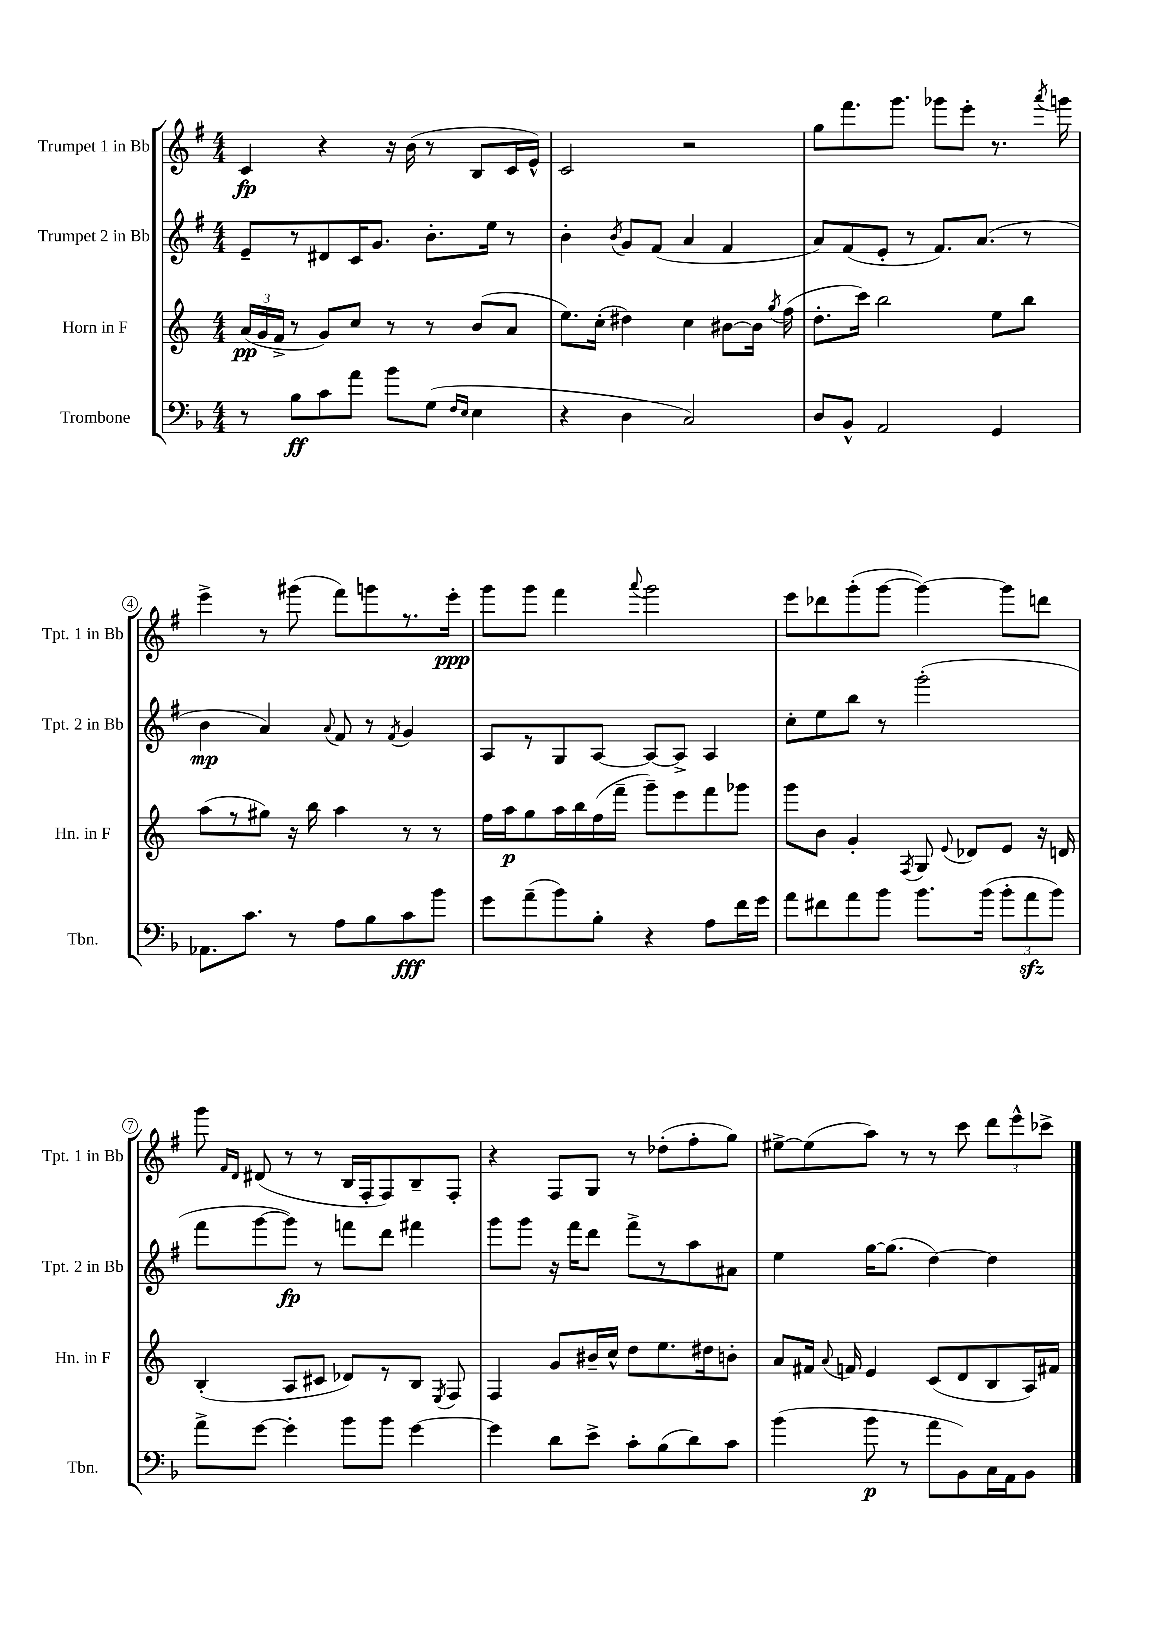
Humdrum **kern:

**kern	**dynam	**kern	**dynam	**kern	**dynam	**kern	**dynam
*part4	*part4	*part3	*part3	*part2	*part2	*part1	*part1
*staff4	*staff4	*staff3	*staff3	*staff2	*staff2	*staff1	*staff1
*I"Trombone	*	*I"Horn in F	*	*I"Trumpet 2 in Bb	*	*I"Trumpet 1 in Bb	*
*I'Tbn.	*	*I'Hn. in F	*	*I'Tpt. 2 in Bb	*	*I'Tpt. 1 in Bb	*
*clefF4	*	*clefG2	*	*clefG2	*	*clefG2	*
*k[b-]	*	*k[]	*	*k[f#]	*	*k[f#]	*
*M4/4	*	*M4/4	*	*M4/4	*	*M4/4	*
=1	=1	=1	=1	=1	=1	=1	=1
8r	.	(24a/LL	pp	8e~/L	.	4c/	fp
.	.	24g/	.	.	.	.	.
.	.	24f^/JJ	.	.	.	.	.
8B-\L	ff	8r	.	8r	.	.	.
8c\	.	8g/L)	.	8d#X/	.	4r	.
8a\J	.	8cc/J	.	16c/K	.	.	.
.	.	.	.	8.g/J	.	.	.
8b-\L	.	8r	.	.	.	16r	.
.	.	.	.	.	.	(16b\	.
(8G\J	.	8r	.	8.b'\L	.	8r	.
16qqF/LL	.	.	.	.	.	.	.
16qqE/JJ	.	.	.	.	.	.	.
4E\	.	(8b/L	.	.	.	8B/L	.
.	.	.	.	16ee\Jk	.	.	.
.	.	8a/J	.	8r	.	16c/L	.
.	.	.	.	.	.	16e^^/JJ)	.
=2	=2	=2	=2	=2	=2	=2	=2
4r	.	8.ee\L)	.	4b'\	.	2c/	.
.	.	(16cc'\Jk	.	.	.	.	.
.	.	.	.	8qb/	.	.	.
4D\	.	4dd#X\)	.	8g/L	.	.	.
.	.	.	.	(8f#/J	.	.	.
2C/)	.	4cc\	.	4a/	.	2r	.
.	.	[8b#X\L	.	4f#/	.	.	.
.	.	16b#\Jk]	.	.	.	.	.
.	.	8qgg/	.	.	.	.	.
.	.	(16ff\	.	.	.	.	.
=3	=3	=3	=3	=3	=3	=3	=3
8D/L	.	8.dd'\L	.	8a/L)	.	8gg\L	.
8BB-^^/J	.	.	.	(8f#/	.	8.fff#\	.
.	.	16ccc\Jk)	.	.	.	.	.
2AA/	.	2bb\	.	8e'/J	.	.	.
.	.	.	.	.	.	8.ggg\J	.
.	.	.	.	8r	.	.	.
.	.	.	.	8.f#/L)	.	8ggg-X\L	.
.	.	.	.	.	.	8eee'\J	.
.	.	.	.	(8.a/J	.	.	.
4GG/	.	8ee\L	.	.	.	8.r	.
.	.	8bb\J	.	8r	.	.	.
.	.	.	.	.	.	8qaaa/	.
.	.	.	.	.	.	16gggn\	.
!!LO:LB:g=z
=4	=4	=4	=4	=4	=4	=4	=4
8.AA-X\L	.	(8aa\L	.	4b\	mp	4eee^\	.
.	.	8r	.	.	.	.	.
8.c\J	.	.	.	.	.	.	.
.	.	8gg#X\J)	.	4a/)	.	8r	.
8r	.	16r	.	.	.	(8ggg#X\	.
.	.	16bb\	.	.	.	.	.
.	.	.	.	8qqa/	.	.	.
8A\L	.	4aa\	.	8f#/	.	8fff#\L)	.
8B-\	.	.	.	8r	.	8gggn\	.
.	.	.	.	8qf#/	.	.	.
8c\	fff	8r	.	4g/	.	8.r	.
8b-\J	.	8r	.	.	.	.	.
.	.	.	.	.	.	16eee'\Jk	ppp
=5	=5	=5	=5	=5	=5	=5	=5
8g\L	.	16ff\LL	.	8A/L	.	8ggg\L	.
.	.	16aa\J	p	.	.	.	.
(8a~\	.	8gg\	.	8r	.	8ggg\J	.
8b-\)	.	16aa\L	.	8G/	.	4fff#\	.
.	.	16bb\	.	.	.	.	.
8B-'\J	.	(16ff\	.	[8A/J	.	.	.
.	.	16fff~\JJ	.	.	.	.	.
.	.	.	.	.	.	8qqaaa/	.
4r	.	8ggg~\L)	.	8A/L_	.	2ggg\	.
.	.	8eee\	.	8A^/J]	.	.	.
8A\L	.	8fff\	.	4A/	.	.	.
16f\L	.	8ggg-X\J	.	.	.	.	.
16g\JJ	.	.	.	.	.	.	.
=6	=6	=6	=6	=6	=6	=6	=6
8a\L	.	8ggg\L	.	8cc'\L	.	8eee\L	.
8f#X\	.	8b\J	.	8ee\	.	8ddd-X\	.
8a\	.	4g'/	.	8bb\J	.	(8ggg'\	.
8b-\J	.	.	.	8r	.	[8ggg\J	.
.	.	8qF/	.	.	.	.	.
8.b-\L	.	8G/	.	(2ggg'\	.	4ggg\_)	.
.	.	8qqe/	.	.	.	.	.
.	.	8d-X/L	.	.	.	.	.
(16b-\Jk	.	.	.	.	.	.	.
12b-'\L	.	8e/J	.	.	.	8ggg\L]	.
12azz\	.	.	.	.	.	.	.
.	.	16r	.	.	.	8dddn\J	.
12b-\J)	.	.	.	.	.	.	.
.	.	16dn/	.	.	.	.	.
!!LO:LB:g=z
=7	=7	=7	=7	=7	=7	=7	=7
8a^\L	.	(4B'/	.	8fff#\L	.	8ggg\	.
.	.	.	.	.	.	16qqf#/LL	.
.	.	.	.	.	.	16qqd/JJ	.
[8g\J	.	.	.	[8ggg\	.	(8d#X/	.
4g'\]	.	8A/L	.	8ggg\J])	fp	8r	.
.	.	8c#X/J	.	8r	.	8r	.
8b-\L	.	8d-X/L)	.	8fffn\L	.	16B/LL	.
.	.	.	.	.	.	16F#'/J	.
8b-\J	.	8r	.	8ddd\J	.	8F#/)	.
[4g\	.	8B/J	.	4fff#X\	.	8B~/	.
.	.	8qE/	.	.	.	.	.
.	.	8F/	.	.	.	8F#'/J	.
=8	=8	=8	=8	=8	=8	=8	=8
4g\]	.	4F/	.	8ggg\L	.	4r	.
.	.	.	.	8ggg\J	.	.	.
8d\L	.	8g/L	.	16r	.	8F#/L	.
.	.	.	.	16fff#\KL	.	.	.
8e^\J	.	16b#X~/L	.	8ddd\J	.	8G/J	.
.	.	16cc^^/JJ	.	.	.	.	.
8c'\L	.	8dd\L	.	8fff#^\L	.	8r	.
(8B-\	.	8.ee\	.	8r	.	(8dd-X'\L	.
8d\)	.	.	.	8aa\	.	8ff#'\	.
.	.	16dd#X\k	.	.	.	.	.
8c\J	.	8bn'\J	.	8a#X\J	.	8gg\J)	.
=9	=9	=9	=9	=9	=9	=9	=9
(4b-\	.	8a/L	.	4ee\	.	[8ee#X^\L	.
.	.	16f#X/Jk	.	.	.	(8ee#\]	.
.	.	8qqa/	.	.	.	.	.
.	.	16fn/	.	.	.	.	.
8b-\	p	4e/	.	[16gg\KL	.	8aa\J)	.
.	.	.	.	(8.gg\J]	.	.	.
8r	.	.	.	.	.	8r	.
8a\L	.	(8c/L	.	[4dd\)	.	8r	.
8BB-\)	.	8d/	.	.	.	8ccc\	.
16C\L	.	8B/	.	4dd\]	.	12ddd\L	.
16AA\J	.	.	.	.	.	.	.
.	.	.	.	.	.	12eee^^\	.
8BB-\J	.	16A/L)	.	.	.	.	.
.	.	.	.	.	.	12ccc-X^\J	.
.	.	16f#X/JJ	.	.	.	.	.
==	==	==	==	==	==	==	==
*-	*-	*-	*-	*-	*-	*-	*-
